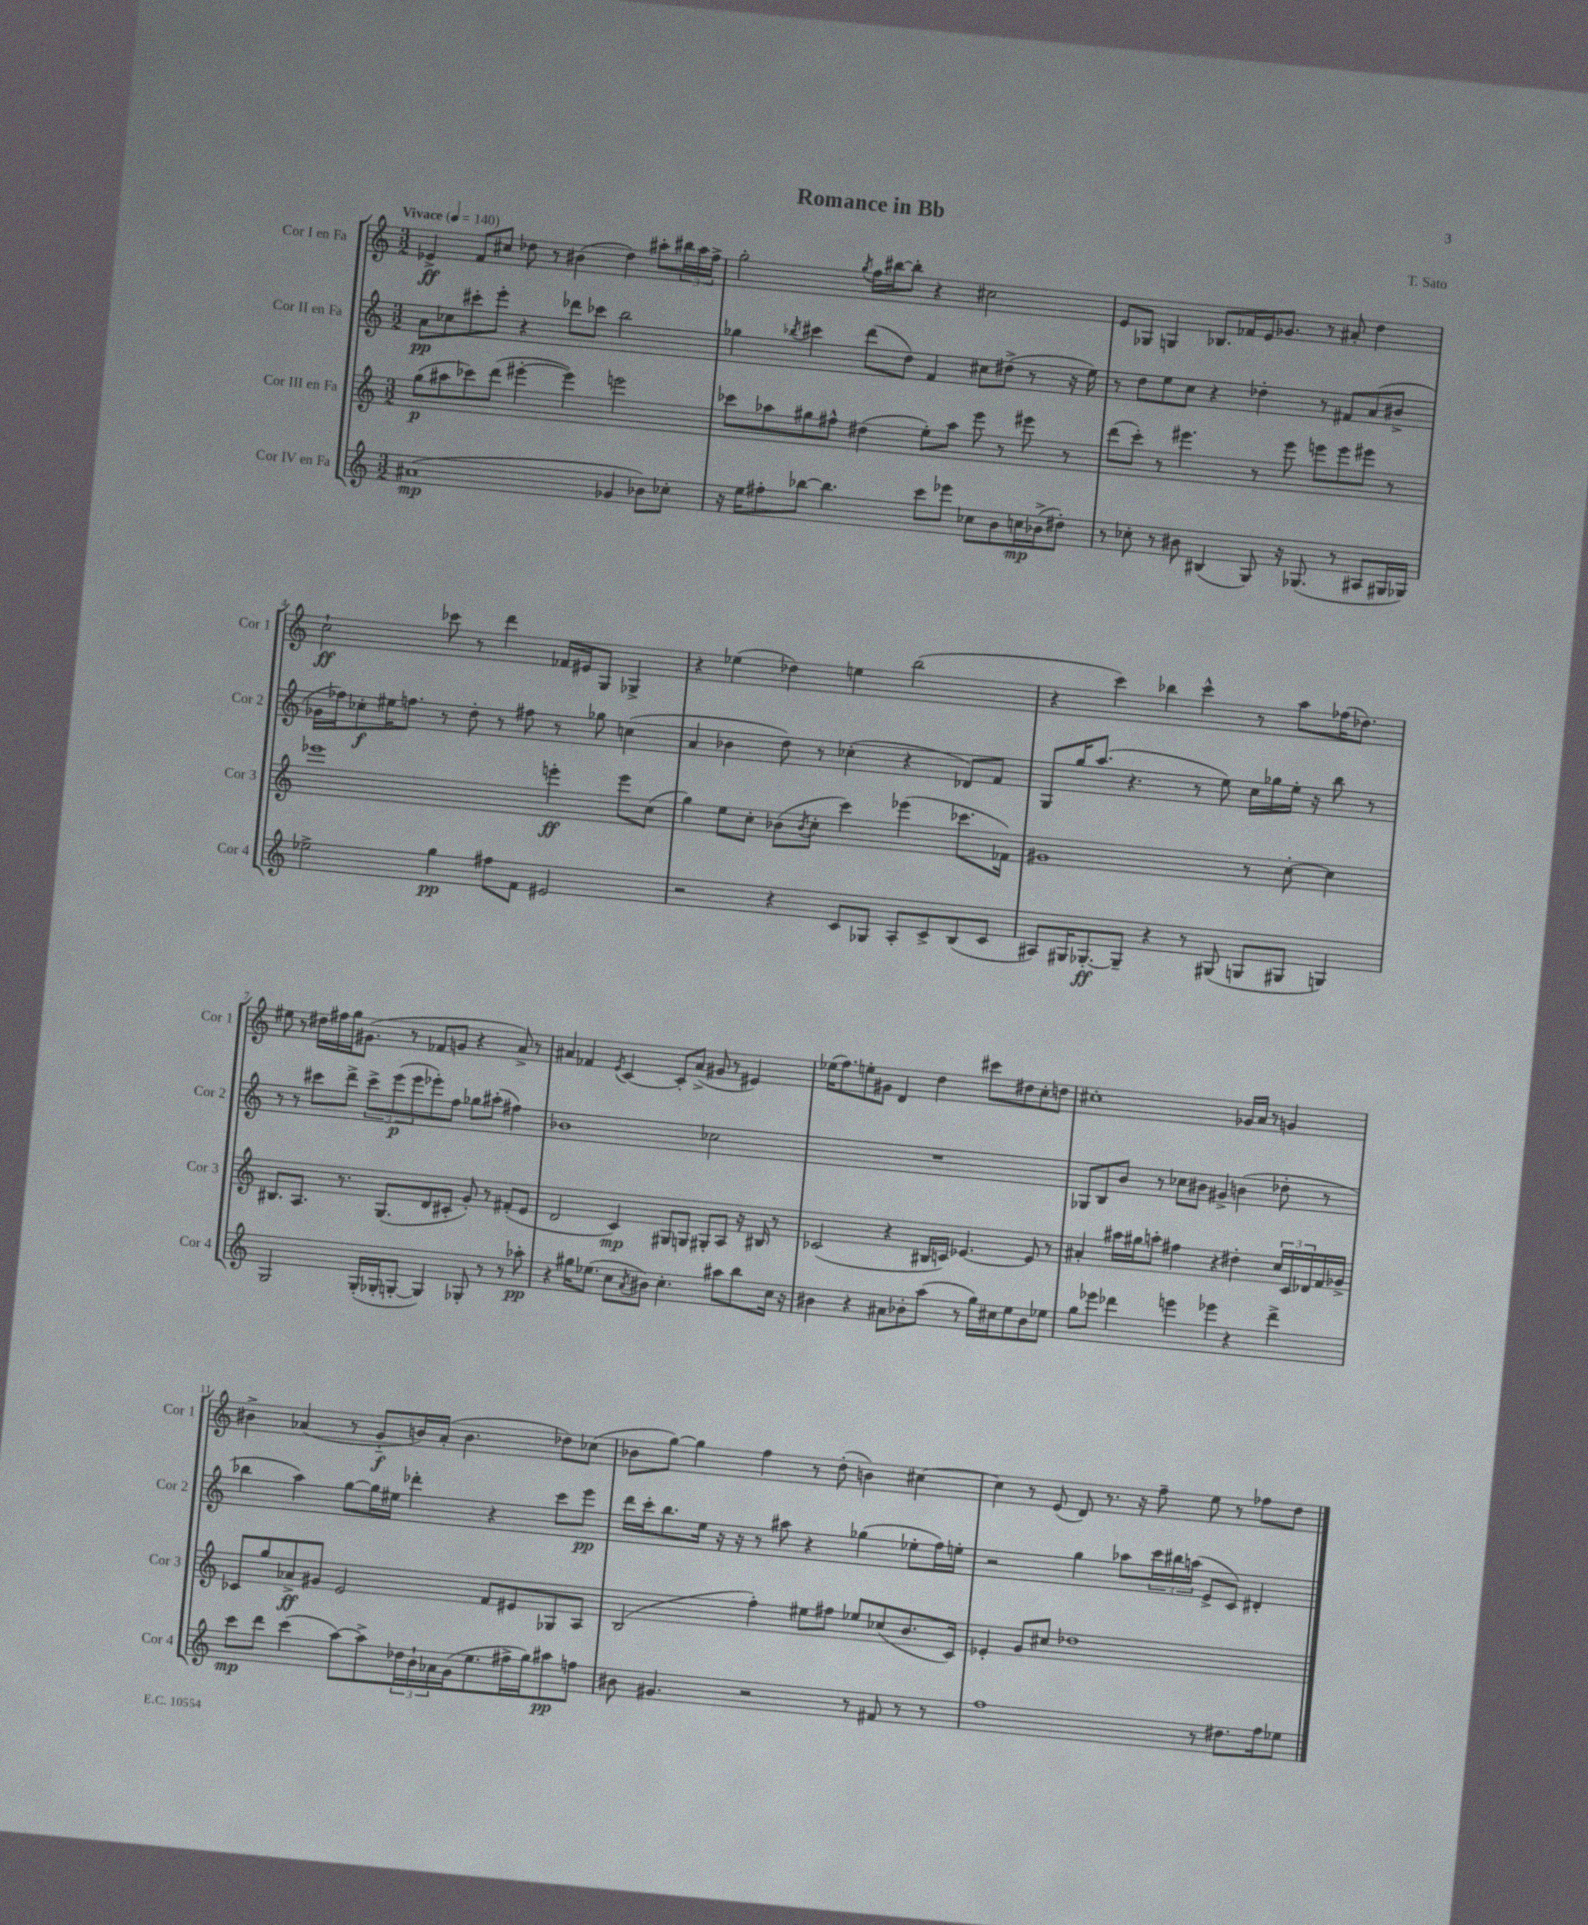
\header { title = "Romance in Bb" composer = "T. Sato" }
<<
\new StaffGroup <<
\new Staff = "s0" \with { instrumentName = "Cor I en Fa" shortInstrumentName = "Cor 1" } {
    \clef treble \key c \major \numericTimeSignature \time 3/2 \tempo "Vivace" 4 = 140
    ees'4->\ff f'8 cis''8 des''8 r8 bis'4( des''4) ais''8-. \tuplet 3/2 { bis''16 ais''16 f''16-> } |
    g''2-. \acciaccatura { g''8 } f''16 bis''16~ bis''8-. r4 cis''2 |
    e'8 ges8 g4 bes8. fes'16 e'16 ges'8. r8 ais'8-. d''4 |
    c''2-!\ff ces'''8 r8 d'''4 fes'16 eis'16 g8 ges4-> |
    r4 ees''4( des''4) e''4 b''2( |
    r4 c'''4) bes''4 c'''4-^ r8 a''8 fes''16( des''8.) |
    eis''8 r8 dis''16 fis''16 g''16 gis'8.( r8 fes'8 g'8 r4 a'8->) r8 |
    ais'4 fes'4 \acciaccatura { e'8 } c'4~ c'8-. ais'8->( gis'8 r8 eis'4) |
    ees''16( f''8.) e''8-. gis'8 d'4 d''4 cis'''8 dis''8 c''8-. d''8 |
    cis''1-. ges'16 a'16 r8 g'4 |
    bis'4-> aes'4( r8 g'8-_\f b'16) aes'16-.( b'4. des''8) ces''8( |
    bes'8 g''8~) g''4 f''4 r8 d''8-.( b'4) cis''4~ |
    cis''4 r8 e'8( d'8) r8. r16 f''8-- e''8 r8 fes''8 d''8 \bar "|." |
}
\new Staff = "s1" \with { instrumentName = "Cor II en Fa" shortInstrumentName = "Cor 2" } {
    \clef treble \key c \major \numericTimeSignature \time 3/2
    a'8\pp ces''8 cis'''8-. e'''8-. r4 des'''8 ces'''8 b''2 |
    ges''4 \acciaccatura { bes''8 } cis'''4 d'''8( d''8) f'4 cis''8 dis''8->( r8 r16 e''16) |
    r8 d''8 e''8 c''8 r4 des''4-. r8 fis'8 a'8( bis'8-> |
    ges'16 fes''16) ces''8-.\f eis''16 f''8. r8 d''8-. r8 fis''8 r8 ges''8 c''4( |
    a'4 bes'4 d''8) r8 ces''4-.( r4 des'8) f'8 |
    g8 g''16 a''8.( r4. r8 e''8) c''16 ges''16 e''16-. r16 b''8 r8 |
    r8 r8 cis'''8 d'''8-> \tuplet 3/2 { cis'''8-> e'''8\p( e'''8 } ees'''8-.) f''8 ges''8 ais''8-.( fis''4) |
    bes'1 ces''2 |
    R1. |
    ges8 b8 b'8 r8 ces''8 bis'8 gis'4-> b'4( des''8-. r8 |
    bes''4 a''4) g''8~ g''16 eis''16 des'''4-. r4 c'''8 e'''8\pp |
    d'''16 c'''16-. b''8. e''16 r16 r16 r8 ais''8 r4 ges''4( ees''8-. f''16) e''16-. |
    r2 g''4 aes''8 \tuplet 3/2 { c'''16 bis''16 a''16( } e'8-> c'8) dis'4-. \bar "|." |
}
\new Staff = "s2" \with { instrumentName = "Cor III en Fa" shortInstrumentName = "Cor 3" } {
    \clef treble \key c \major \numericTimeSignature \time 3/2
    g''8\p( ais''8 ces'''8) d'''8( eis'''4~-. eis'''4) e'''2 |
    ces'''8 aes''8 gis''8 fis''8-^ dis''4( e''8-.) aes''8 e'''8 r8 eis'''8 r8 |
    d'''8( c'''8-.) r8 eis'''4. r8 eis'''8 e'''8 e'''8 eis'''8 r8 |
    ees'''1 e'''4-.\ff e'''8 c''8( |
    g''4) e''8 c''8-. bes'8( \acciaccatura { bes'8 } c''8-. c'''4) ees'''4( ces'''8. fes'16) |
    gis'1 r8 c''8~-. c''4 |
    bis8. a8. r8. g8.( d'8 cis'8-. g'8-.) r8 fis'8-.( e'8 |
    d'2 c'4\mp) gis8 g8 gis8-. a8 r16 bis16 r8 |
    ces'2( r4 bis16 c'16) ees'4.~ ees'8 r8 |
    ais'4-. ais''16 gis''16 a''8-. fis''4 r4 dis''4-. \tuplet 3/2 { c''16 c'16 des'16 } f'16 ges'16-> |
    ces'8 g''8 aes'8->\ff gis'8 e'2 f'8 eis'8 ges8 a8 |
    b2( f''4-.) eis''8 fis''8 ees''8 ces''8( b'8. c'16) |
    ees'4-. g'8 cis''8 des''1 \bar "|." |
}
\new Staff = "s3" \with { instrumentName = "Cor IV en Fa" shortInstrumentName = "Cor 4" } {
    \clef treble \key c \major \numericTimeSignature \time 3/2
    ais'1\mp( ges'4 bes'8) ces''8-. |
    r16 e''16 fis''8-. bes''8~ bes''4. c'''8 ees'''8 ces''8 b'8 c''16\mp bes'16->( dis''8-.) |
    r8 ces''8-. r8 bis'8 bis4( g8) r16 ges8.( r8 ais8 gis16 ges16) |
    ees''2-> g''4\pp fis''8 f'8 eis'2 |
    r2 r4 c'8 ges8 a8-. c'8-> b8( c'8 |
    ais8) gis16 ges8.~-.\ff ges8-- r4 r8 gis8( g8 gis8 g4) |
    g2 g16-.( ges16-. g8~-. g4) ges8-. r8 r8 aes''8-.\pp |
    r4 gis''16 ees''8.( c''8 \acciaccatura { a'8 } bis'8) c''4.-. ais''8 b''8 c''16 r16 |
    bis'4 r4 ais'8 bes'8-. a''8( r8 g''16) cis''16 e''8 bes'8 ees''8 |
    g''8 ees'''8 des'''4 e'''4 ees'''4 r4 des'''4-> |
    c'''8\mp d'''8 c'''4( a''8~) a''8-> \tuplet 3/2 { des''16 b'16-! aes'16 } g'16( e''8. fis''16-> g''16) ais''8\pp f''8 |
    bis'8 gis'4. r2 r8 fis'8 r8 r8 |
    f''1 r8 dis''8. f''16 ees''8 \bar "|." |
}
>>
>>
